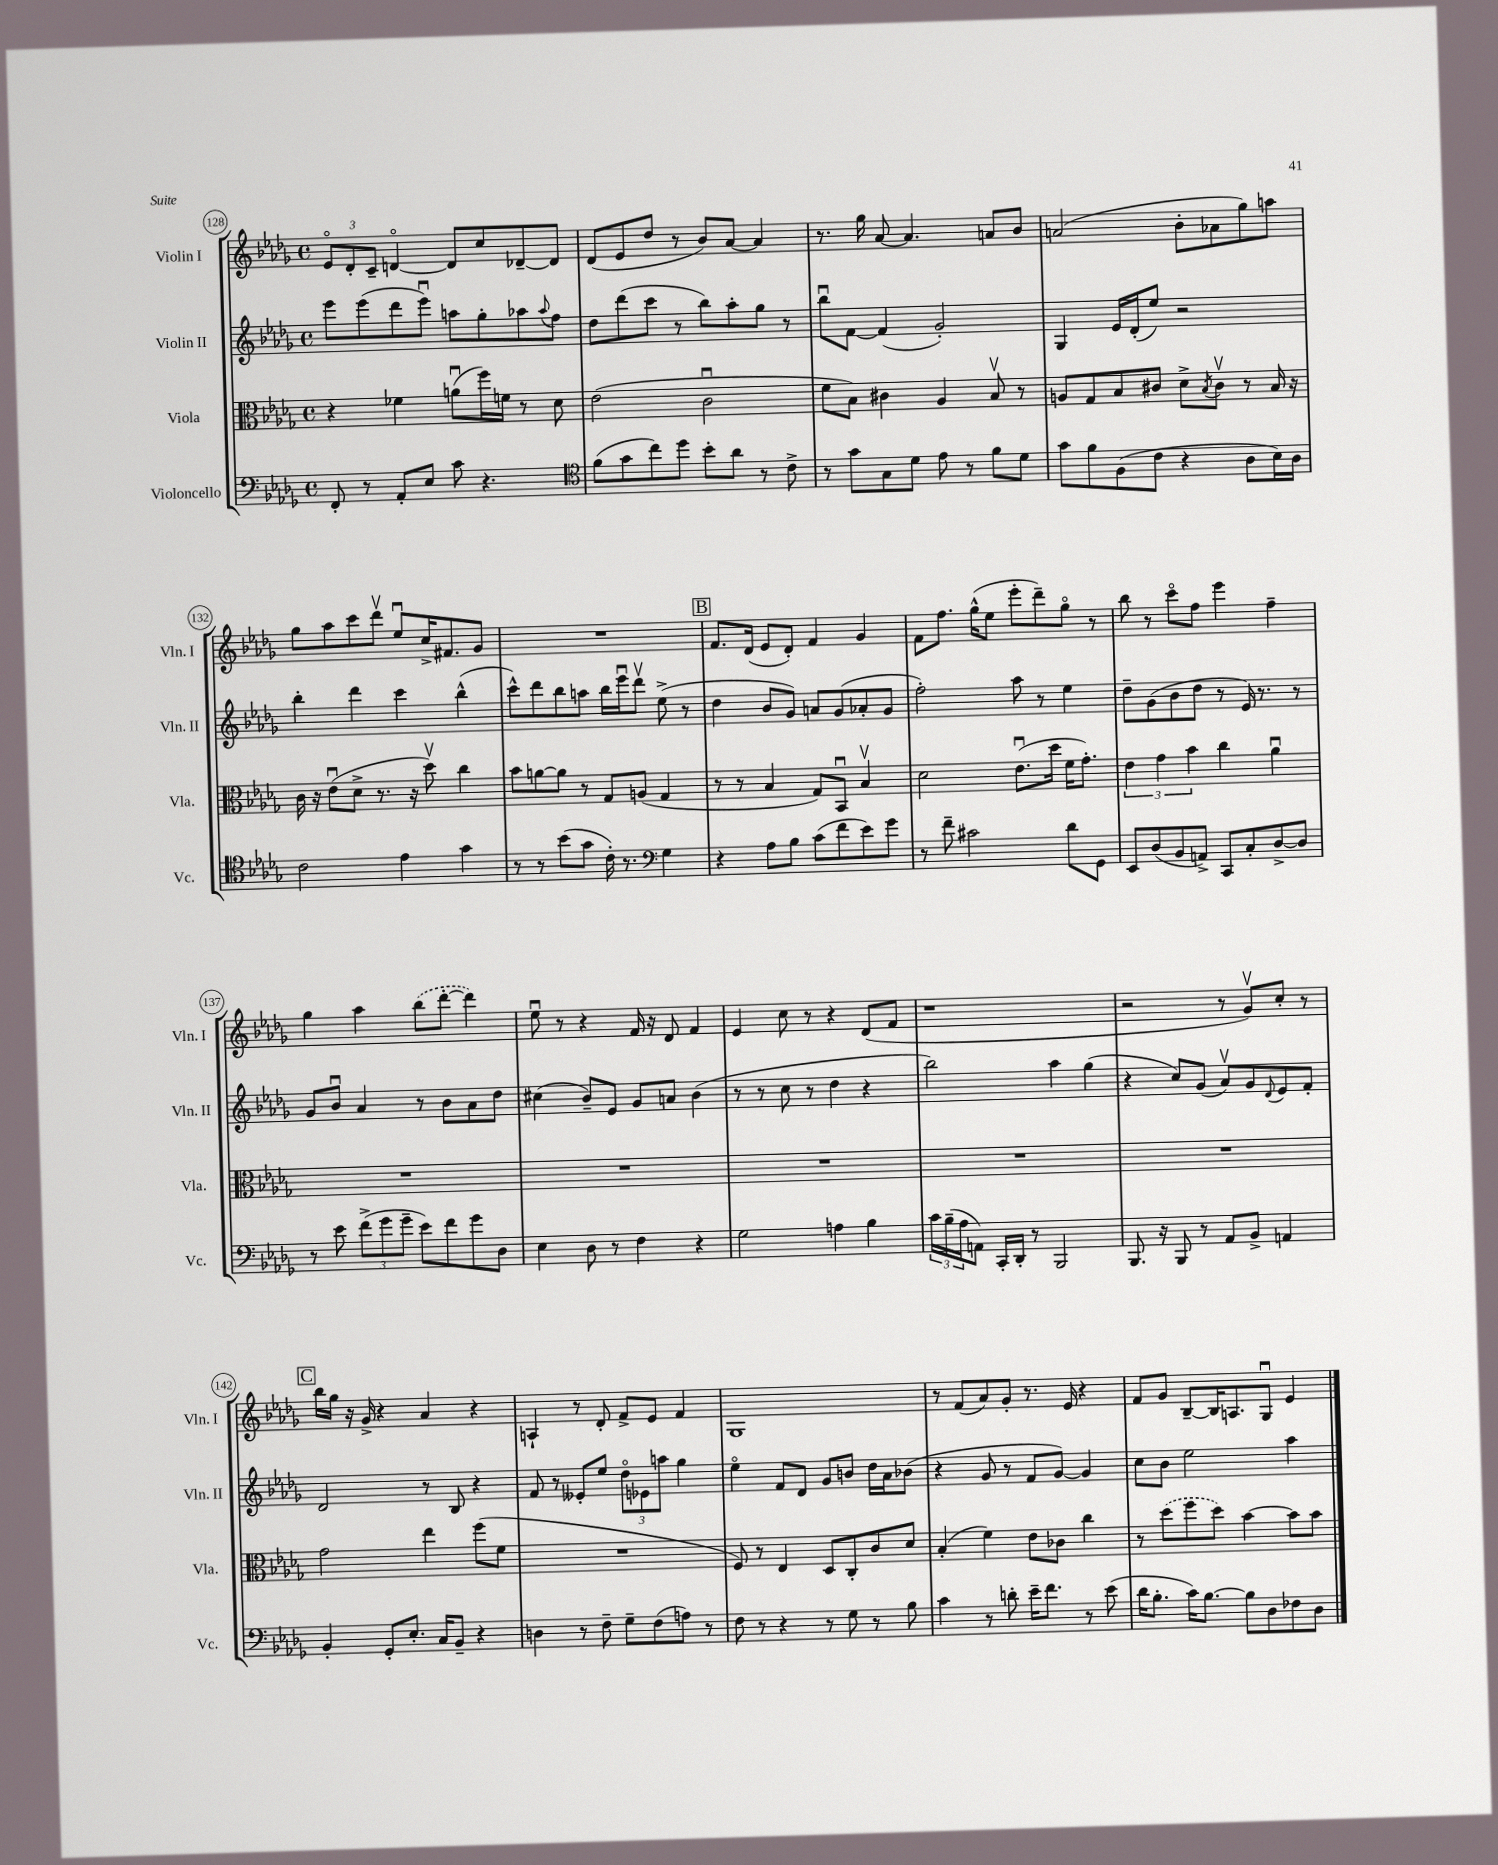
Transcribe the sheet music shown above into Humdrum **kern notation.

**kern	**kern	**kern	**kern
*part4	*part3	*part2	*part1
*staff4	*staff3	*staff2	*staff1
*I"Violoncello	*I"Viola	*I"Violin II	*I"Violin I
*I'Vc.	*I'Vla.	*I'Vln. II	*I'Vln. I
*clefF4	*clefC3	*clefG2	*clefG2
*k[b-e-a-d-g-]	*k[b-e-a-d-g-]	*k[b-e-a-d-g-]	*k[b-e-a-d-g-]
*M4/4	*M4/4	*M4/4	*M4/4
*met(c)	*met(c)	*met(c)	*met(c)
=128	=128	=128	=128
8FF'/	4r	8eee-\L	12e-/L
.	.	.	12d-'/
8r	.	(8eee-\	.
.	.	.	12c~/J
8AA-'/L	4f-X\	8ddd-\	[4dn/
8E-/J	.	8eee-u\J)	.
8c\	(8anu\L	8aan\L	8d/L]
4.r	16ff\L)	8gg-'\	8cc/
.	16fn\JJ	.	.
.	8r	8aa-X\	[8d-X~/
.	.	8qqaa-/	.
.	8d-\	8ff\J	8d-/J]
=129	=129	=129	=129
*clefC4	*	*	*
(8f\L	(2e-\	8dd-\L	(8d-/L
8g-\	.	(8ddd-\	8e-/
8cc\)	.	8ccc\J	8dd-/J
8dd-\J	.	8r	8r
8b-'\L	2cu\	8bb-\L)	8b-/L)
8a-\J	.	8aa-'\	[8a-/J
8r	.	8gg-\J	4a-/]
8c^\	.	8r	.
=130	=130	=130	=130
8r	8f\L	8bb-u\L	8.r
8g-\L	8B-\J)	[8f\J	.
.	.	.	16gg-\
8G-\	4c#X\	(4f/]	[8a-/
8d-\J	.	.	4.a-/]
8e-\	4A-/	2g-'/)	.
8r	.	.	.
8f\L	8B-v/	.	8an/L
8d-\J	8r	.	8b-/J
=131	=131	=131	=131
8g-\L	8An/L	4G-/	(2an/
8f\	8G-/	.	.
(8F\	8B-/	16e-/LL	.
.	.	(16d-'/J	.
8c\J	8c#X/J	8ee-/J)	.
4r	8d-^\L	2r	8b-'\L
.	8qB-/	.	.
.	8c#v\J	.	8a-X\
8A-\L	8r	.	8gg-\)
16B-\L)	16B-/	.	8aan\J
16A-\JJ	16r	.	.
!!LO:LB:g=z
=132	=132	=132	=132
2c\	16c\	4bb-'\	8gg-\L
.	16r	.	.
.	(8e-u\L	.	8aa-\
.	8d-^\J	4ddd-\	8ccc\
.	8.r	.	8ddd-v\J
4e-\	.	4ccc\	8ee-u/L
.	16r	.	.
.	8dd-v\)	.	16cc^/K
.	.	.	8.f#X/
4g-\	4cc\	(4bb-^^\	.
.	.	.	8g-/J
=133	=133	=133	=133
8r	8b-\L	8ccc^^\L)	1r
8r	[8an\	8ddd-\	.
(8b-\L	8a\J]	8bb-\	.
8g-\J	8r	8aan\J	.
16c'\)	8G-/L	16bb-\LL	.
8.r	.	16eee-u\J	.
.	(8An/J	8ddd-v\J	.
*clefF4	*	*	*
4G-\	4G-/	(8ee-^\	.
.	.	8r	.
!!LO:REH:place=s1:t=B
=134	=134	=134	=134
4r	8r	4dd-\	8.f/L
.	8r	.	.
.	.	.	(16d-/Jk
8A-\L	4B-/	8b-/L	8e-/L
8B-\J	.	8g-/J)	8d-'/J)
(8c\L	8G-/L)	8an/L	4f/
8f\	8BB-u/J	(8g-/	.
8e-\)	4B-v/	8a-X'/	4g-/
8g-\J	.	8g-/J	.
=135	=135	=135	=135
8r	2d-\	2ff'\)	8f\L
8f~\	.	.	8.ff\J
2c#X\	.	.	.
.	.	.	(16gg-^^\KL
.	.	.	8ee-\J
.	(8.e-u\L	8aa-\	8eee-'\L
.	.	8r	8ddd-~\)
.	16dd-\Jk	.	.
8d-\L	16f\KL	4ee-\	8gg-\J
.	8.g-'\J)	.	.
8GG-\J	.	.	8r
=136	=136	=136	=136
8EE-/L	6e-\	8dd-~\L	8bb-\
(8D-/	.	(8g-\	8r
.	6g-\	.	.
8BB-/	.	8b-\	8ccc\L
.	6b-\	.	.
8AAn^/J)	.	8dd-\J	8ff\J
8CC/L	4cc\	8r	4eee-\
8C'/	.	16e-/)	.
.	.	8.r	.
[8D-^/	4a-u\	.	4ff~\
8D-/J]	.	8r	.
!!LO:LB:g=z
=137	=137	=137	=137
8r	1r	8g-/L	4gg-\
8e-\	.	8b-u/J	.
(12f^\L	.	4a-/	4aa-\
12g-\	.	.	.
12g-~\J	.	.	.
8e-\L)	.	8r	(8bb-\L
8f\	.	8b-\L	[8ddd-'\J
8g-\	.	8a-\	4ddd-\])
8D-\J	.	8dd-\J	.
=138	=138	=138	=138
4E-\	1r	(4cc#X\	8ee-u\
.	.	.	8r
8D-\	.	8b-~/L)	4r
8r	.	8e-/J	.
4F\	.	8g-/L	16f/
.	.	.	16r
.	.	8an/J	8d-/
4r	.	(4b-\	4f/
=139	=139	=139	=139
2G-\	1r	8r	4e-/
.	.	8r	.
.	.	8cc\	8cc\
.	.	8r	8r
4An\	.	4dd-\	4r
4B-\	.	4r	(8d-/L
.	.	.	8f/J
=140	=140	=140	=140
24c\LL	1r	2bb-\)	1r
(24B-~\	.	.	.
24A-\J	.	.	.
8AAn\J)	.	.	.
16CC'/LL	.	.	.
16DD-'/JJ	.	.	.
8r	.	.	.
2BBB-/	.	4aa-\	.
.	.	(4gg-\	.
=141	=141	=141	=141
8.BBB-/	1r	4r	2r
16r	.	.	.
8BBB-/	.	8cc/L)	.
8r	.	(8g-/J	.
8AA-/L	.	8a-v/L)	8r
8BB-^/J	.	8g-/	8g-v/L)
.	.	8qqd-/	.
4AAn/	.	8e-/	8cc'/J
.	.	8f'/J	8r
!!LO:LB:g=z
!!LO:REH:place=s1:t=C
=142	=142	=142	=142
4BB-'/	2g-\	2d-/	16bb-\LL
.	.	.	16gg-\JJ
.	.	.	16r
.	.	.	16g-^/
8GG-'/L	.	.	4r
8.E-'/J	.	.	.
.	4ee-\	8r	4a-/
16C/KL	.	.	.
8BB-~/J	.	8B-/	.
4r	(8ff\L	4r	4r
.	8f\J	.	.
=143	=143	=143	=143
4Dn\	1r	8f/	4An`/
.	.	8r	.
8r	.	8e--X'/L	8r
8F~\	.	8ee-/J	8d-'/
8G-~\L	.	12dd-\L	8f^/L
.	.	12e-X\	.
(8F\	.	.	8e-/J
.	.	12aan\J	.
8An\J)	.	4gg-\	4f/
8r	.	.	.
=144	=144	=144	=144
8F\	8F/)	4ee-\	1G-
8r	8r	.	.
4r	4E-/	8f/L	.
.	.	8d-/J	.
8r	8D-/L	8g-/L	.
8G-\	8C'/	8bn/J	.
8r	8c/	16dd-\LL	.
.	.	16a-\J	.
8B-\	8d-/J	(8b-X\J	.
=145	=145	=145	=145
4c\	(4B-'/	4r	8r
.	.	.	(8f/L
8r	4f\)	8g-/	8a-/)
8dn'\	.	8r	8g-'/J
16e-~\KL	8e-\L	8f/L	8.r
8.f\J	.	.	.
.	8c-X\J	[8g-/J)	.
.	.	.	16e-/
8r	4cc\	4g-/]	4r
(8e-\	.	.	.
=146	=146	=146	=146
16d-\KL	8r	8cc\L	8f/L
8.B-'\J	.	.	.
.	(8dd-\L	8b-\J	8g-/J
16c\KL)	8ff\	2ee-\	[8B-~/L
[8.B-\J	.	.	.
.	8dd-\J)	.	16B-/K]
.	.	.	8.An/
8B-\L]	[4b-\	.	.
8D-\	.	.	8G-u/J
8F-X\	8b-\L]	4aa-\	4e-/
8D-\J	8b-\J	.	.
==	==	==	==
*-	*-	*-	*-
